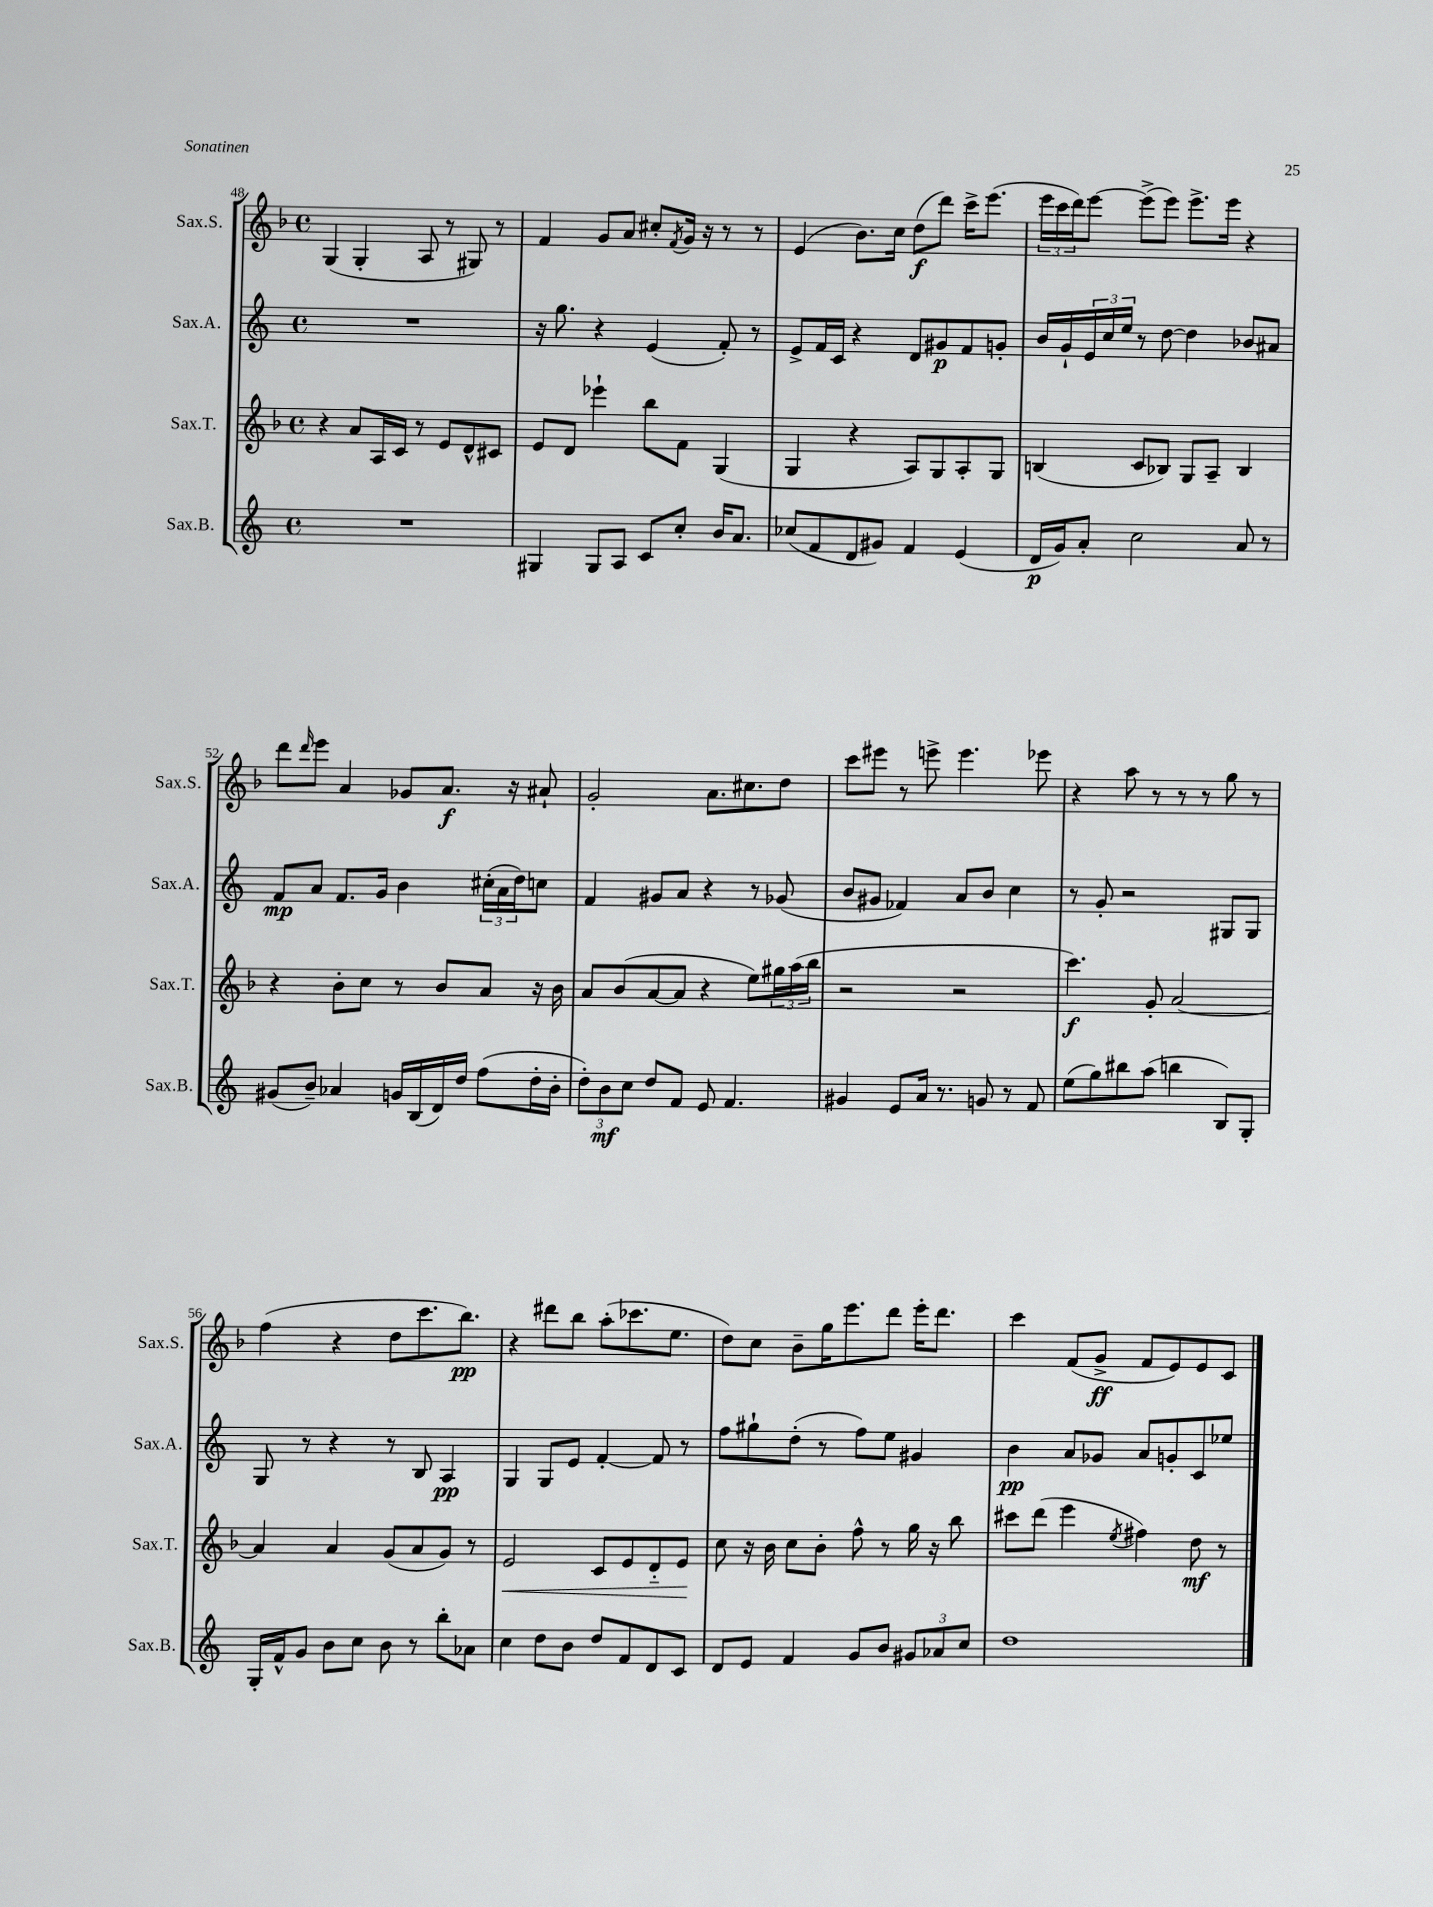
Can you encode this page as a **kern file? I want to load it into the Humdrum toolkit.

**kern	**kern	**kern	**kern
*staff4	*staff3	*staff2	*staff1
*clefG2	*clefG2	*clefG2	*clefG2
*k[]	*k[b-]	*k[]	*k[b-]
*M4/4	*M4/4	*M4/4	*M4/4
*met(c)	*met(c)	*met(c)	*met(c)
1r	4r	1r	(4G
.	8a	.	4G'
.	16A	.	.
.	16c	.	.
.	8r	.	8A
.	8e	.	8r
.	8d^^	.	8G#)
.	8c#	.	8r
=	=	=	=
4G#	8e	16r	4f
.	.	8.gg	.
.	8d	.	.
8G#	4eee-`	4r	8g
8A	.	.	8a
8c	8bb-	(4e	8cc#'
.	.	.	8qf
8cc'	8f	.	16g
.	.	.	16r
16b	(4G	8f')	8r
8.a	.	.	.
.	.	8r	8r
=	=	=	=
(8cc-	4G	8e^	(4e
8f	.	16f	.
.	.	16c	.
8d	4r	4r	8.b-)
8g#)	.	.	.
.	.	.	16cc
4f	8A)	8d	(8dd
.	8G	8g#	8ddd)
(4e	8A'	8f	16ccc^
.	.	.	(8.eee
.	8G	8g'	.
=	=	=	=
16d	(4B	16b	24eee
.	.	.	24ccc
16g)	.	16g`	.
.	.	.	24ddd)
8a'	.	24e	[8eee
.	.	24cc	.
.	.	24ee	.
2cc	8c	8r	(8eee^]
.	8B-)	[8dd	8eee)
.	8G	4dd]	8.eee^
.	8A~	.	.
.	.	.	16eee
8a	4B-	8b-	4r
8r	.	8a#	.
=	=	=	=
(8g#	4r	8f	8ddd
.	.	.	16qqddd
8b~)	.	8a	8eee
4a-	8b-'	8.f	4a
.	8cc	.	.
.	.	16g	.
16g	8r	4b	8g-
(16B	.	.	.
16d)	8b-	.	8.a
16dd	.	.	.
(8ff	8a	(24cc#'	.
.	.	24a	.
.	.	.	16r
.	.	24dd)	.
16dd'	16r	8cc	8a#`
16b'	16b-	.	.
=	=	=	=
12dd')	8a	4f	2g'
12b	.	.	.
.	(8b-	.	.
12cc	.	.	.
8dd	[8a	8g#	.
8f	8a]	8a	.
8e	4r	4r	8.a
4.f	.	.	.
.	.	.	8.cc#
.	8ee)	8r	.
.	24gg#	(8g-	8dd
.	(24aa	.	.
.	24bb-	.	.
=	=	=	=
4g#	2r	8b	8ccc
.	.	8g#	8eee#
8e	.	4f-)	8r
16a	.	.	8eee^
8.r	.	.	.
.	2r	8a	4.eee
8g	.	8b	.
8r	.	4cc	.
8f	.	.	8eee-
=	=	=	=
(8ee	4.ccc)	8r	4r
8gg)	.	8g'	.
8bb#	.	2r	8aa
(8aa	8g'	.	8r
4bb	[2a	.	8r
.	.	.	8r
8B)	.	8G#	8gg
8G'	.	8G#	8r
=	=	=	=
16G'	4a]	8G	(4ff
16f^^	.	.	.
8g	.	8r	.
8b	4a	4r	4r
8cc	.	.	.
8b	(8g	8r	8dd
8r	8a	8B	8.ccc
8bb'	8g)	4A	.
.	.	.	8.bb-)
8a-	8r	.	.
=	=	=	=
4cc	2e	4G	4r
8dd	.	8G	8ddd#
8b	.	8e	8bb-
8dd	8c	[4f'	(8aa'
8f	8e	.	8.ccc-
8d	8d'~	8f]	.
.	.	.	8.ee
8c	8e	8r	.
=	=	=	=
8d	8cc	8ff	8dd)
8e	16r	8gg#`	8cc
.	16b-	.	.
4f	8cc	(8dd'	8b-~
.	8b-'	8r	16gg
.	.	.	8.eee
8g	8ff^^	8ff)	.
8b	8r	8ee	8ddd
12g#	16gg	4g#	16eee'
.	16r	.	8.ddd
12a-	.	.	.
.	8bb-	.	.
12cc	.	.	.
=	=	=	=
1dd	8ccc#	4b	4ccc
.	(8ddd	.	.
.	4eee	8a	(8f
.	.	8g-	8g^
.	8qee	.	.
.	4ff#)	8a	8f
.	.	8g'	8e)
.	8dd	8c	8e
.	8r	8ee-	8c
==	==	==	==
*-	*-	*-	*-
